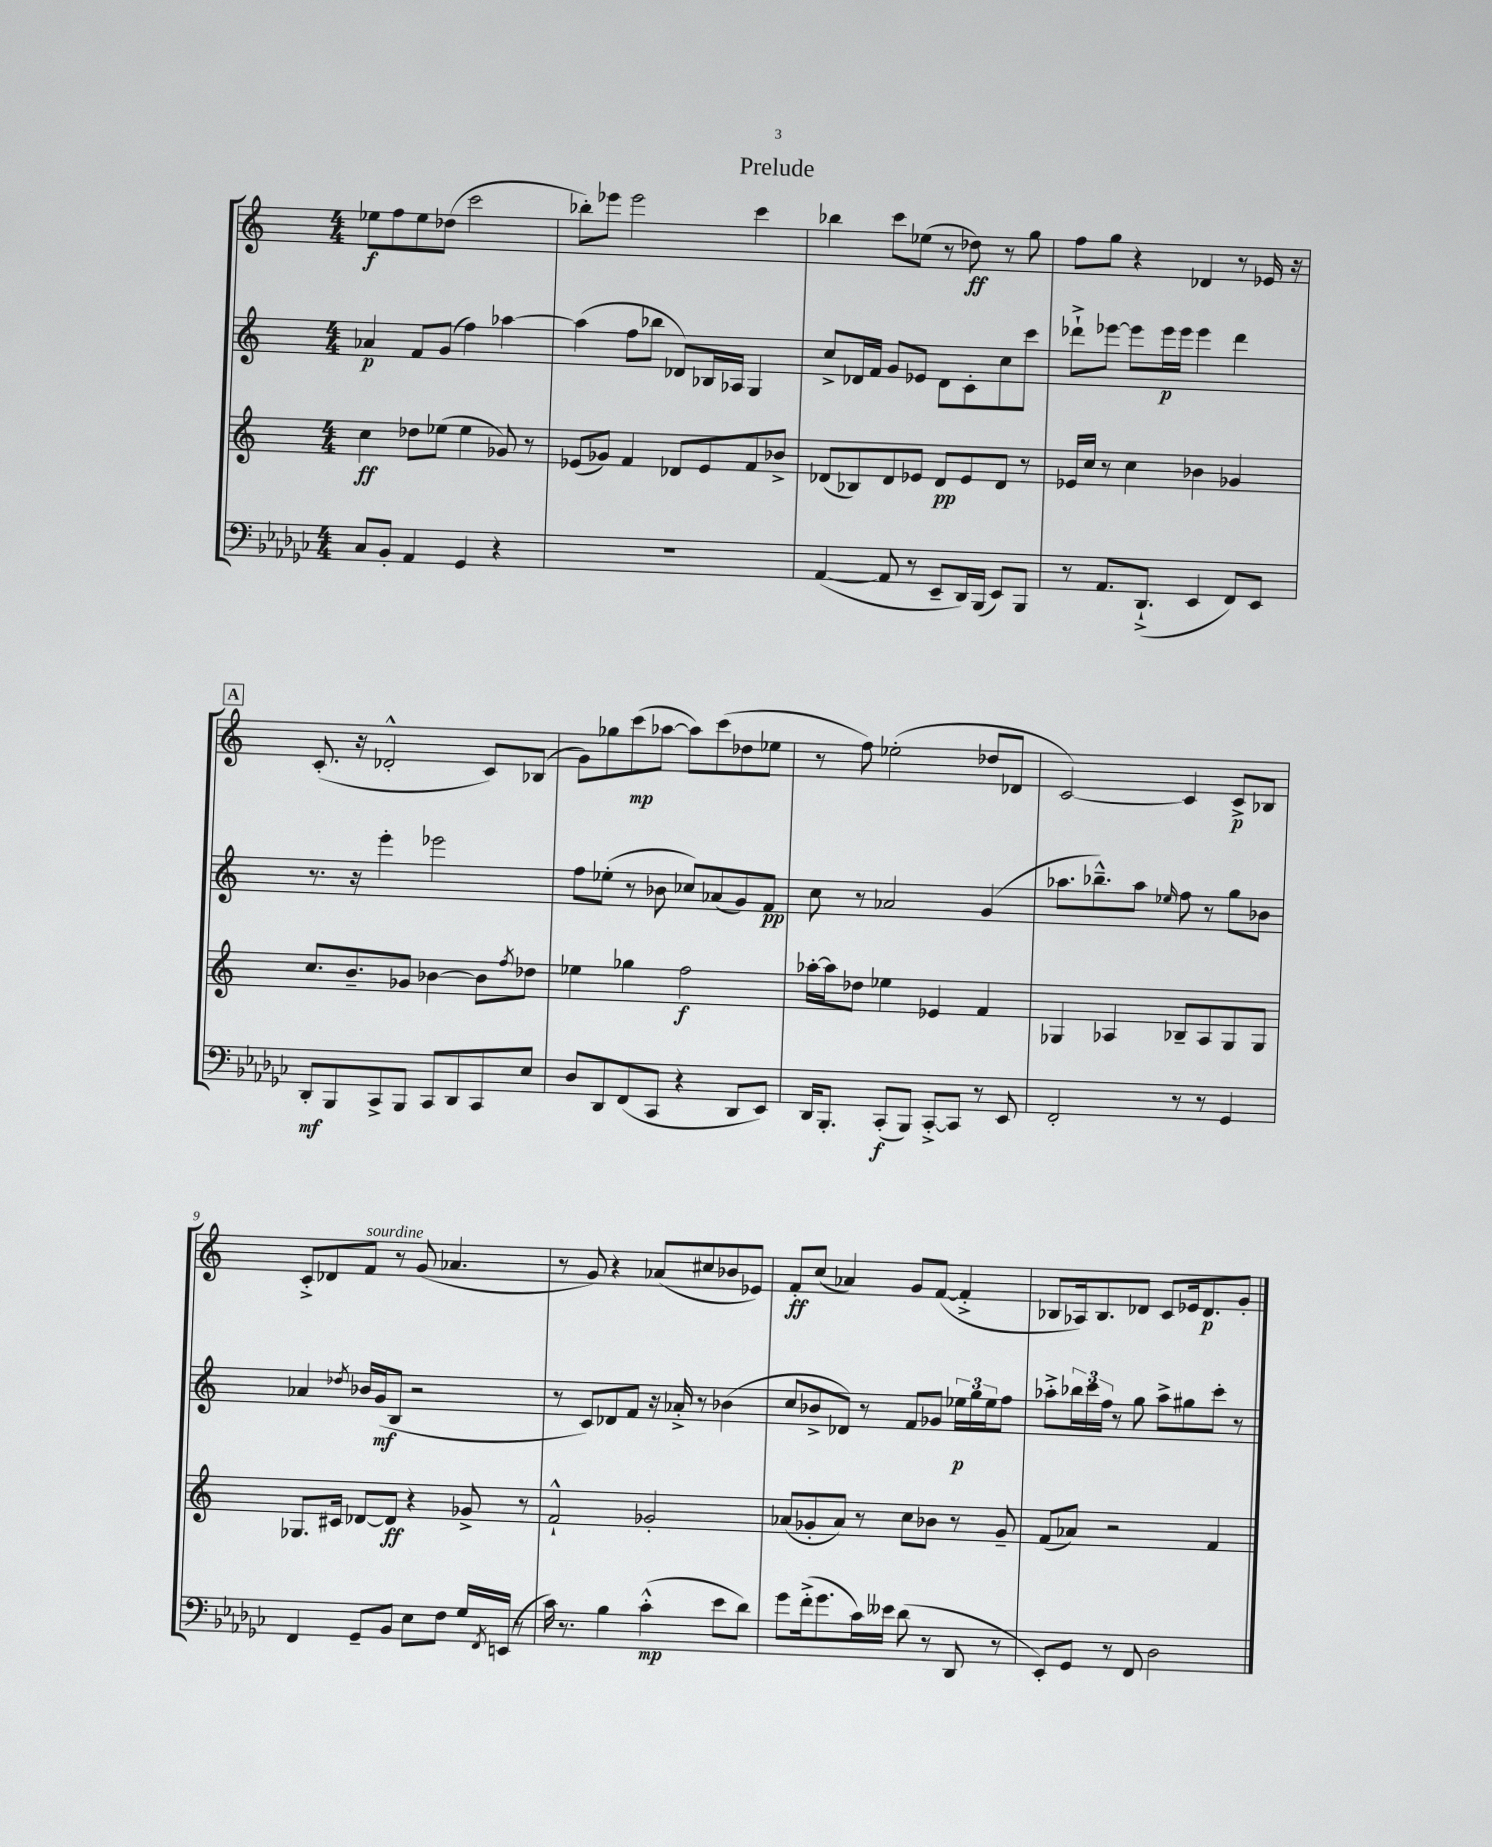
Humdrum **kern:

**kern	**kern	**kern	**kern
*staff4	*staff3	*staff2	*staff1
*clefF4	*clefG2	*clefG2	*clefG2
*k[b-e-a-d-g-c-]	*k[]	*k[]	*k[]
*M4/4	*M4/4	*M4/4	*M4/4
8C-	4cc	4a-	8ee-
8BB-'	.	.	8ff
4AA-	8dd-	8f	8ee-
.	(8ee-	(8g	(8dd-
4GG-	4ee-	4ff)	2ccc
4r	8g-)	[4aa-	.
.	8r	.	.
=	=	=	=
1r	(8e-	(4aa-]	8bb-')
.	8g-)	.	8eee-
.	4f	8ff	2eee-
.	.	8bb-	.
.	8d-	8d-)	.
.	8e-	16B-	.
.	.	16A-	.
.	8f	4G	4ccc
.	8b-^	.	.
=	=	=	=
([4AA-	(8d-	8cc^	4bb-
.	8B-)	16d-	.
.	.	16f	.
8AA-]	8d-	8g	8ccc
8r	8e-	8e-	(8ee-
8EE-~	8d-	8d-	8r
16DD-)	8e-	8c'	8dd-)
(16BBB-	.	.	.
8EE-)	8d-	8cc	8r
8BBB-	8r	8ccc	8gg
=	=	=	=
8r	16e-	8ddd-`^	8ff
.	16cc	.	.
8.AA-	8r	[8eee-	8gg
.	4cc	8eee-]	4r
(8.DD-`^	.	.	.
.	.	16eee-	.
.	.	16eee-	.
4EE-	4b-	4eee-	4d-
8FF)	4g-	4ddd-	8r
8EE-	.	.	16e-
.	.	.	16r
=	=	=	=
8DD-'	8.cc	8.r	(8.c'
8BBB-	.	.	.
.	8.b~	16r	16r
8CC-^	.	4eee'	2d-'^^
8BBB-	8g-	.	.
8CC-	[4b-	2eee-	.
8DD-	.	.	.
8CC-	8b-]	.	8c)
.	8qff	.	.
8E-	8dd-	.	(8B-
=	=	=	=
8D-	4ee-	8ff	8g)
8DD-	.	(8ee-'	8gg-
(8FF	4gg-	8r	(8ccc
8CC-	.	8b-	[8aa-
4r	2ff	8cc-)	8aa-])
.	.	(8a-	(8ccc
8DD-	.	8g)	8dd-
8EE-)	.	8f	8ee-
=	=	=	=
16DD-	[16aa-'	8cc	8r
8.BBB-'	16aa-]	.	.
.	8dd-	8r	8ff)
(8CC-'	4ee-	2a-	(2ee-'
8BBB-)	.	.	.
[8CC-'^	4e-	.	.
8CC-]	.	.	.
8r	4f	(4g	8dd-
8EE-	.	.	8d-
=	=	=	=
2FF'	4G-	8.aa-	[2c)
.	.	8.bb-~^^)	.
.	4A-	.	.
.	.	8aa-	.
.	.	16qqee-	.
8r	8B-~	8ff	4c]
8r	8A-	8r	.
4GG-	8G-	8gg	8c^
.	8G-	8b-	8B-
=	=	=	=
4FF	8.G-	4a-	8c'^
.	.	.	8d-
.	16c#	.	.
.	.	8qdd-	.
8GG-~	[8d-	16b-	8f
.	.	(16g	.
8BB-	8d-]	8B	8r
8E-	4r	2r	(8g
8F	.	.	4.a-
16G-	8g-^	.	.
8qFF	.	.	.
(16EE	.	.	.
8r	8r	.	.
=	=	=	=
16c-)	2f`^^	8r	8r
8.r	.	.	.
.	.	8c)	8g)
4B-	.	8d-	4r
.	.	8f	.
(4c-'^^	2g-'	16r	(8a-
.	.	16a-'^	.
.	.	8r	8cc#
8e-	.	(4b-	8b-
8d-)	.	.	8e-)
=	=	=	=
8g-	(8a-	8cc	8f'
(16f'^	8g-'	8b-^	(8cc
8.g-	.	.	.
.	8a-)	8d-)	4a-)
16c-)	8r	8r	.
16e--	.	.	.
(8d-	8cc	8f	8g
8r	8b-	8g-	([8f
8DD-	8r	24ee-	4f'^]
.	.	24gg	.
.	.	24ee-	.
8r	8g-~	8ff	.
=	=	=	=
8EE-')	(8f	8aa-'^	8B-
8GG-	8a-)	24bb-	16A-)
.	.	24ccc	.
.	.	.	8.B-
.	.	24ff	.
8r	2r	8r	.
8FF	.	8gg	8d-
2D-	.	8aa-^	8c
.	.	8gg#	16e-
.	.	.	8.d-
.	4f	8ccc'	.
.	.	8r	8g'
==	==	==	==
*-	*-	*-	*-
